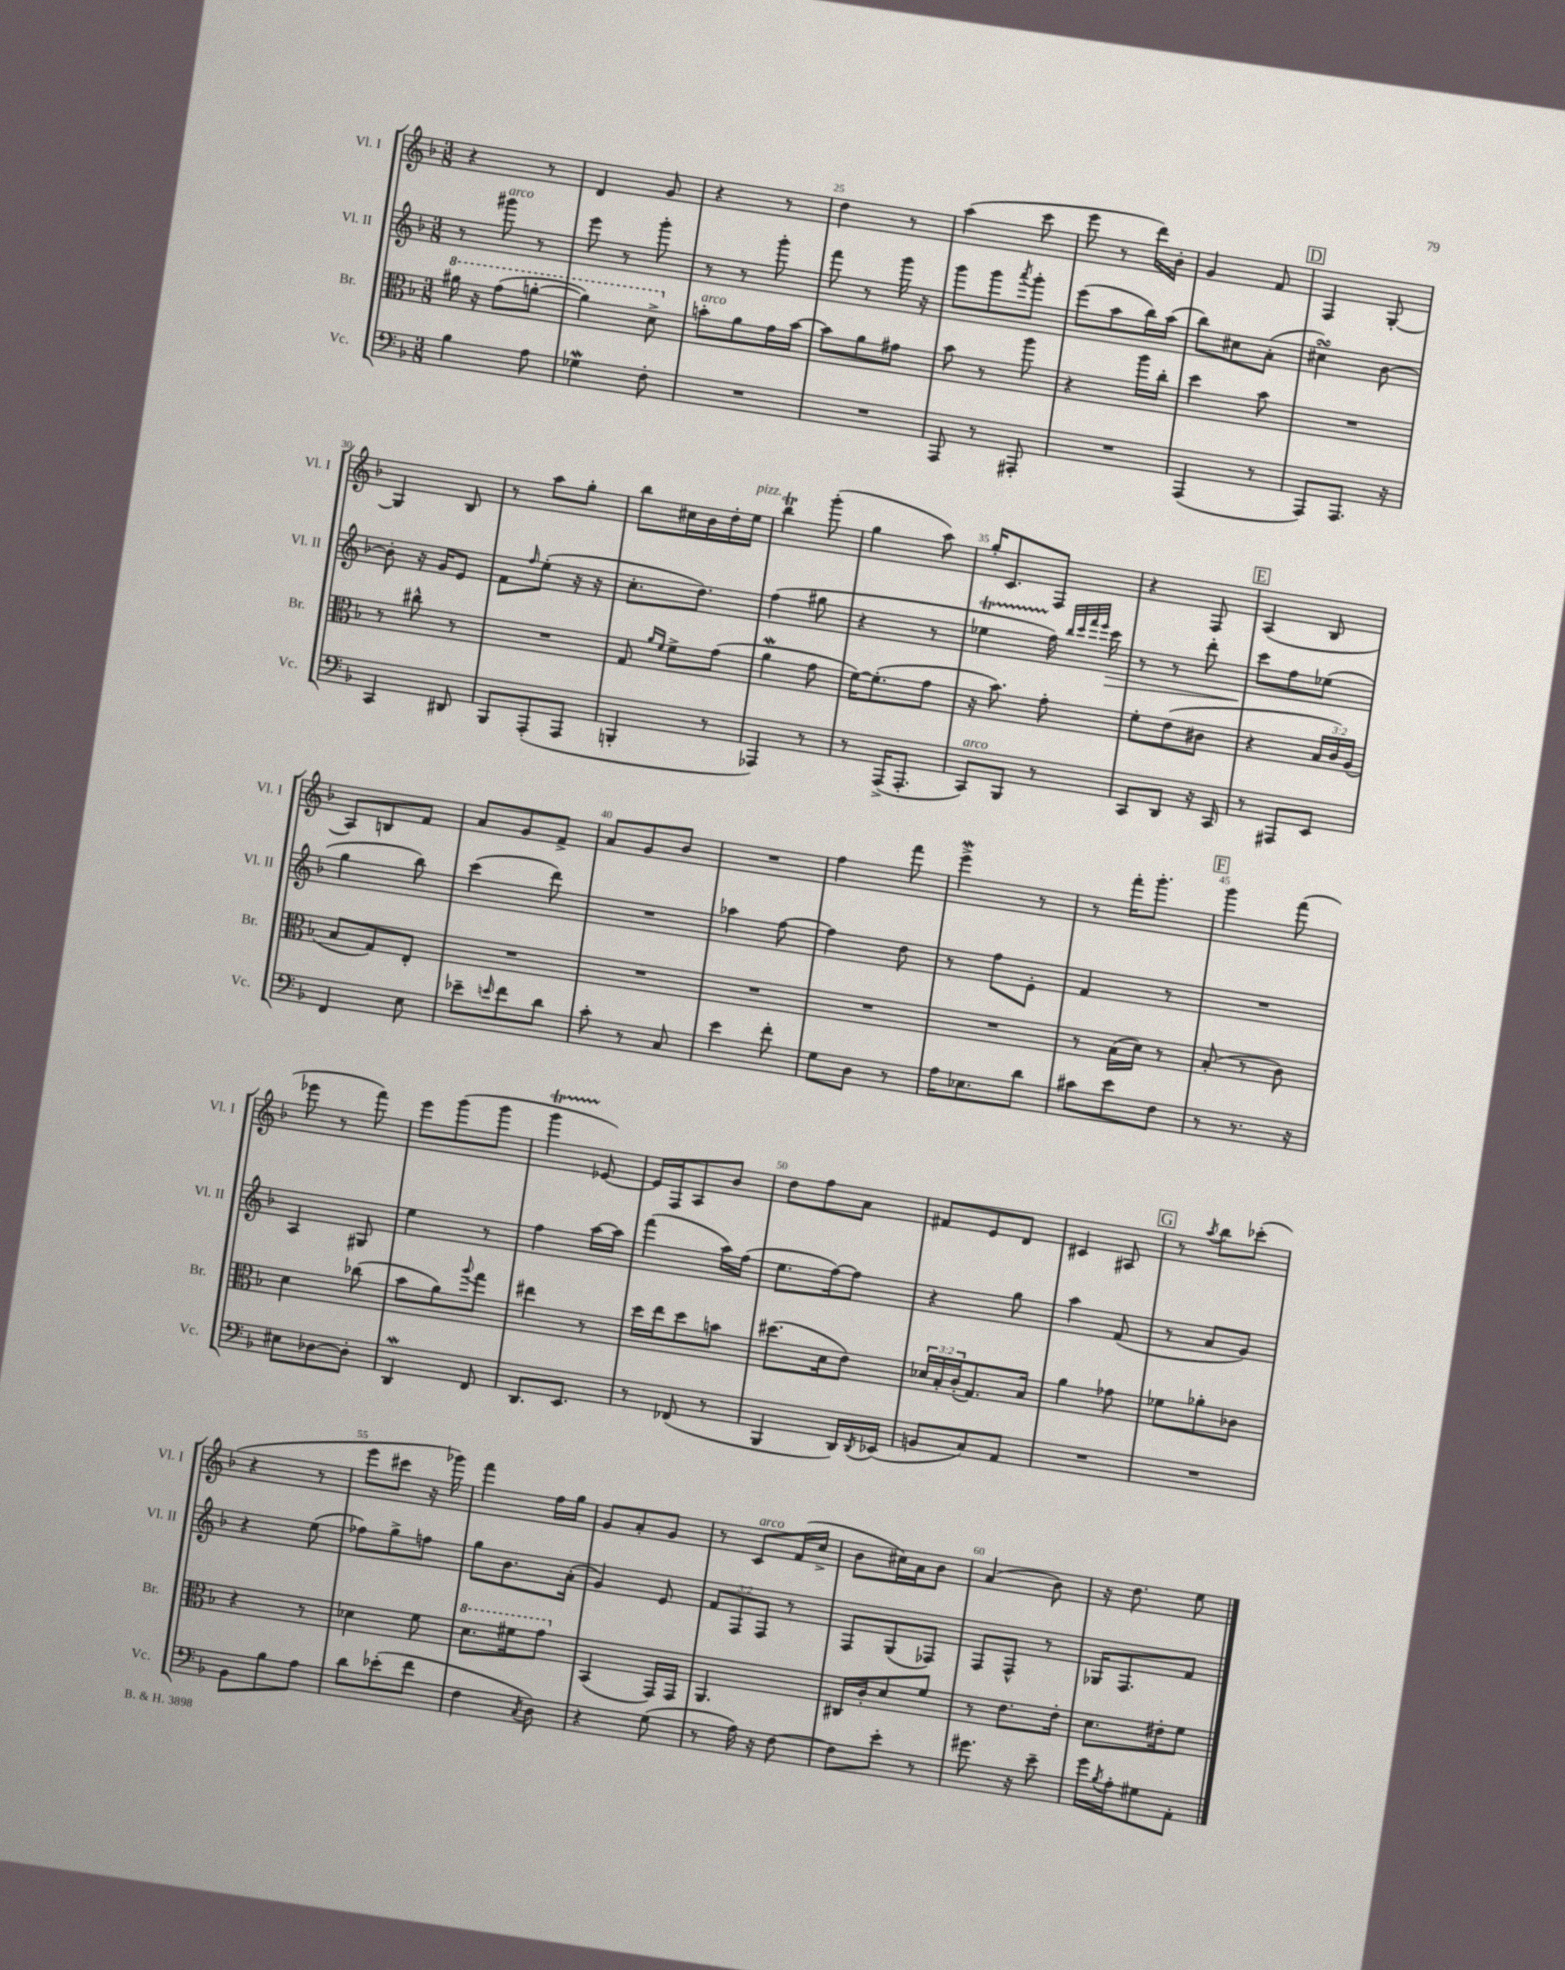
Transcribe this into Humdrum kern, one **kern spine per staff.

**kern	**kern	**kern	**kern
*staff4	*staff3	*staff2	*staff1
*clefF4	*clefC3	*clefG2	*clefG2
*k[b-]	*k[b-]	*k[b-]	*k[b-]
*M3/8	*M3/8	*M3/8	*M3/8
4B-	16aa#	8r	4r
.	16r	.	.
.	(8gg	8ggg#	.
8A	[8aa'	8r	8r
=	=	=	=
4G-	4aa])	8eee	4d
.	.	8r	.
8F'	8dd^	8ggg'	8g
=	=	=	=
4.r	8b'	8r	4r
.	8a	8r	.
.	16g	8ggg'	8r
.	[16b	.	.
=	=	=	=
4.r	8b]	8fff	4dd
.	8a	8r	.
.	8g#	16ggg	8r
.	.	16r	.
=	=	=	=
8AAA	8b-	8ggg	(4aa
8r	8r	8ggg	.
.	.	8qaaa	.
8AAA#'	8aa	8ggg'	8ccc
=	=	=	=
4.r	4r	(8eee	8eee
.	.	8aa	8r
.	16aa	16bb-)	16ddd)
.	16cc'	(16aa	16b-'
=	=	=	=
(4AAA	4dd	8bb-)	4g
.	.	8cc#	.
8r	8b-	(8a'	8f
=	=	=	=
8AAA)	4.r	4cc#)	4F
8.AAA	.	.	.
.	.	[8b-	[8G'
16r	.	.	.
=	=	=	=
4CC	8r	8b-']	4G]
.	8cc#^^	16r	.
.	.	16g	.
8DD#	8r	8e	8B-
=	=	=	=
8BBB-	4.r	8f	8r
.	.	16qqff	.
(8AAA'	.	(8ee'	8aa
8AAA	.	16r	8gg'
.	.	16r	.
=	=	=	=
4BBB'	8G	8.cc'	8bb-
.	16qqa	.	.
.	16qqf	.	.
.	8f^	.	16cc#
.	.	8.dd)	16b-
8r	(8g	.	16dd'
.	.	.	16ee
=	=	=	=
4AAA-)	4a	(4ff	4bb-
8r	8g	8gg#	(8ggg'
=	=	=	=
8r	[16f)	4r	4gg
.	(8.f']	.	.
(16AAA^	.	.	.
8.AAA'	.	.	.
.	8g	8r	8aa)
=	=	=	=
8CC)	16r	4ee-	16gg'
.	8.b-)	.	8.c
8BBB-	.	.	.
8r	8g'	16ff)	8F
.	.	32qqbb-	.
.	.	32qqccc	.
.	.	32qqfff	.
.	.	32qqeee	.
.	.	16ccc	.
=	=	=	=
8CC	8f'	8r	4r
8DD	(8e	8r	.
16r	8c#	8ddd'	8F
16CC	.	.	.
=	=	=	=
8r	4r	8ccc	(4A
8AAA#	.	8ff	.
8EE	24B-	(8ee-	8B-
.	24c)	.	.
.	(24A	.	.
=	=	=	=
4FF	8B-	4gg	8A)
.	8G)	.	8B
8E	8E'	8bb-)	8f
=	=	=	=
8e-~	4.r	(4ccc	8a
16qqe	.	.	.
8f	.	.	8g
8d	.	8ddd)	8f^
=	=	=	=
8c'	4.r	4.r	8a
8r	.	.	8g
8C	.	.	8b-
=	=	=	=
4e	4.r	4aa-	4.r
8f'	.	[8ff	.
=	=	=	=
8G	4.r	4ff]	4ff
8D	.	.	.
8r	.	8dd	8fff
=	=	=	=
16A	4.r	8r	4eee^
8.E-	.	.	.
.	.	8ff	.
8d	.	8e'	8r
=	=	=	=
8c#	8r	4f	8r
8e	(16B-	.	16fff'
.	16d)	.	8.ggg'
8F	8r	8r	.
=	=	=	=
8r	(8B-'	4.r	4ggg
8.r	8r	.	.
.	8c)	.	(8fff
16r	.	.	.
=	=	=	=
8E#	4d	4A	8eee-
[8D-	.	.	8r
8D-']	(8cc-	8G#	8fff)
=	=	=	=
4DD	8b-	4ee	8eee
.	8a)	.	(8ggg
.	8qqaa	.	.
8FF	8gg	8r	8ggg
=	=	=	=
8.DD	4ee#	4ff	4ggg
8.EE	.	.	.
.	8r	[16aa	[8e-)
.	.	16aa]	.
=	=	=	=
8r	16dd	(4fff	16e-]
.	16ee	.	16F
(8FF-	8dd	.	8A
8r	8b	16aa)	8b-
.	.	(16ff	.
=	=	=	=
4BBB-	(8.dd#	8.ee	8dd
.	.	.	8ff
.	16d	[16ff)	.
16DD)	8e)	8ff]	8a
8qDD	.	.	.
(16EE-	.	.	.
=	=	=	=
8BB	24d-	4r	8f#
.	24B-'	.	.
.	(24c'	.	.
8C)	8.G)	.	8e
8AA	.	8gg	8d
.	16B-	.	.
=	=	=	=
4.r	4a	4aa	4c#
.	8g-	(8f	8A#
=	=	=	=
4.r	8f-	8r	8r
.	.	.	8qaa
.	8a-'	8a	8bb-
.	8c-	8g)	(8ccc-'
=	=	=	=
8BB-	4r	4r	4r
8B-	.	.	.
8A	8r	(8ee	8r
=	=	=	=
8d	4d-	8ff-)	8eee
(8e-'	.	8gg^	8ccc#
8f	8f	8ff	16r
.	.	.	16ggg-)
=	=	=	=
4F	8.dd	8gg	4fff
.	.	8.b-	.
.	16ff#	.	.
8qC	.	.	.
8D)	8gg	.	16ff
.	.	(16a'	16gg
=	=	=	=
4r	(4BB-	4g)	8g
.	.	.	8a'
(8G	16GG)	8e	8g
.	16GG	.	.
=	=	=	=
8r	4.AA	12f	8r
.	.	12F	.
16A)	.	.	8c
.	.	12F	.
16r	.	.	.
[8F	.	8r	(16f
.	.	.	16cc^
=	=	=	=
8F]	16C#	8F	8b-
.	16c'	.	.
8e'	8d	(8G	16cc#)
.	.	.	16a
8r	8f	8F-)	8b-
=	=	=	=
8.g#	8r	8F	(4a
.	8.e	8F^^	.
16r	.	.	.
8e~	.	8r	8b-)
.	16e'	.	.
=	=	=	=
16g	8.d	16G-	16r
8qB-	.	.	.
16A'	.	8.F	8.dd
8G#	.	.	.
.	16e#'	.	.
8AA'	8f	8f	8ee
==	==	==	==
*-	*-	*-	*-
